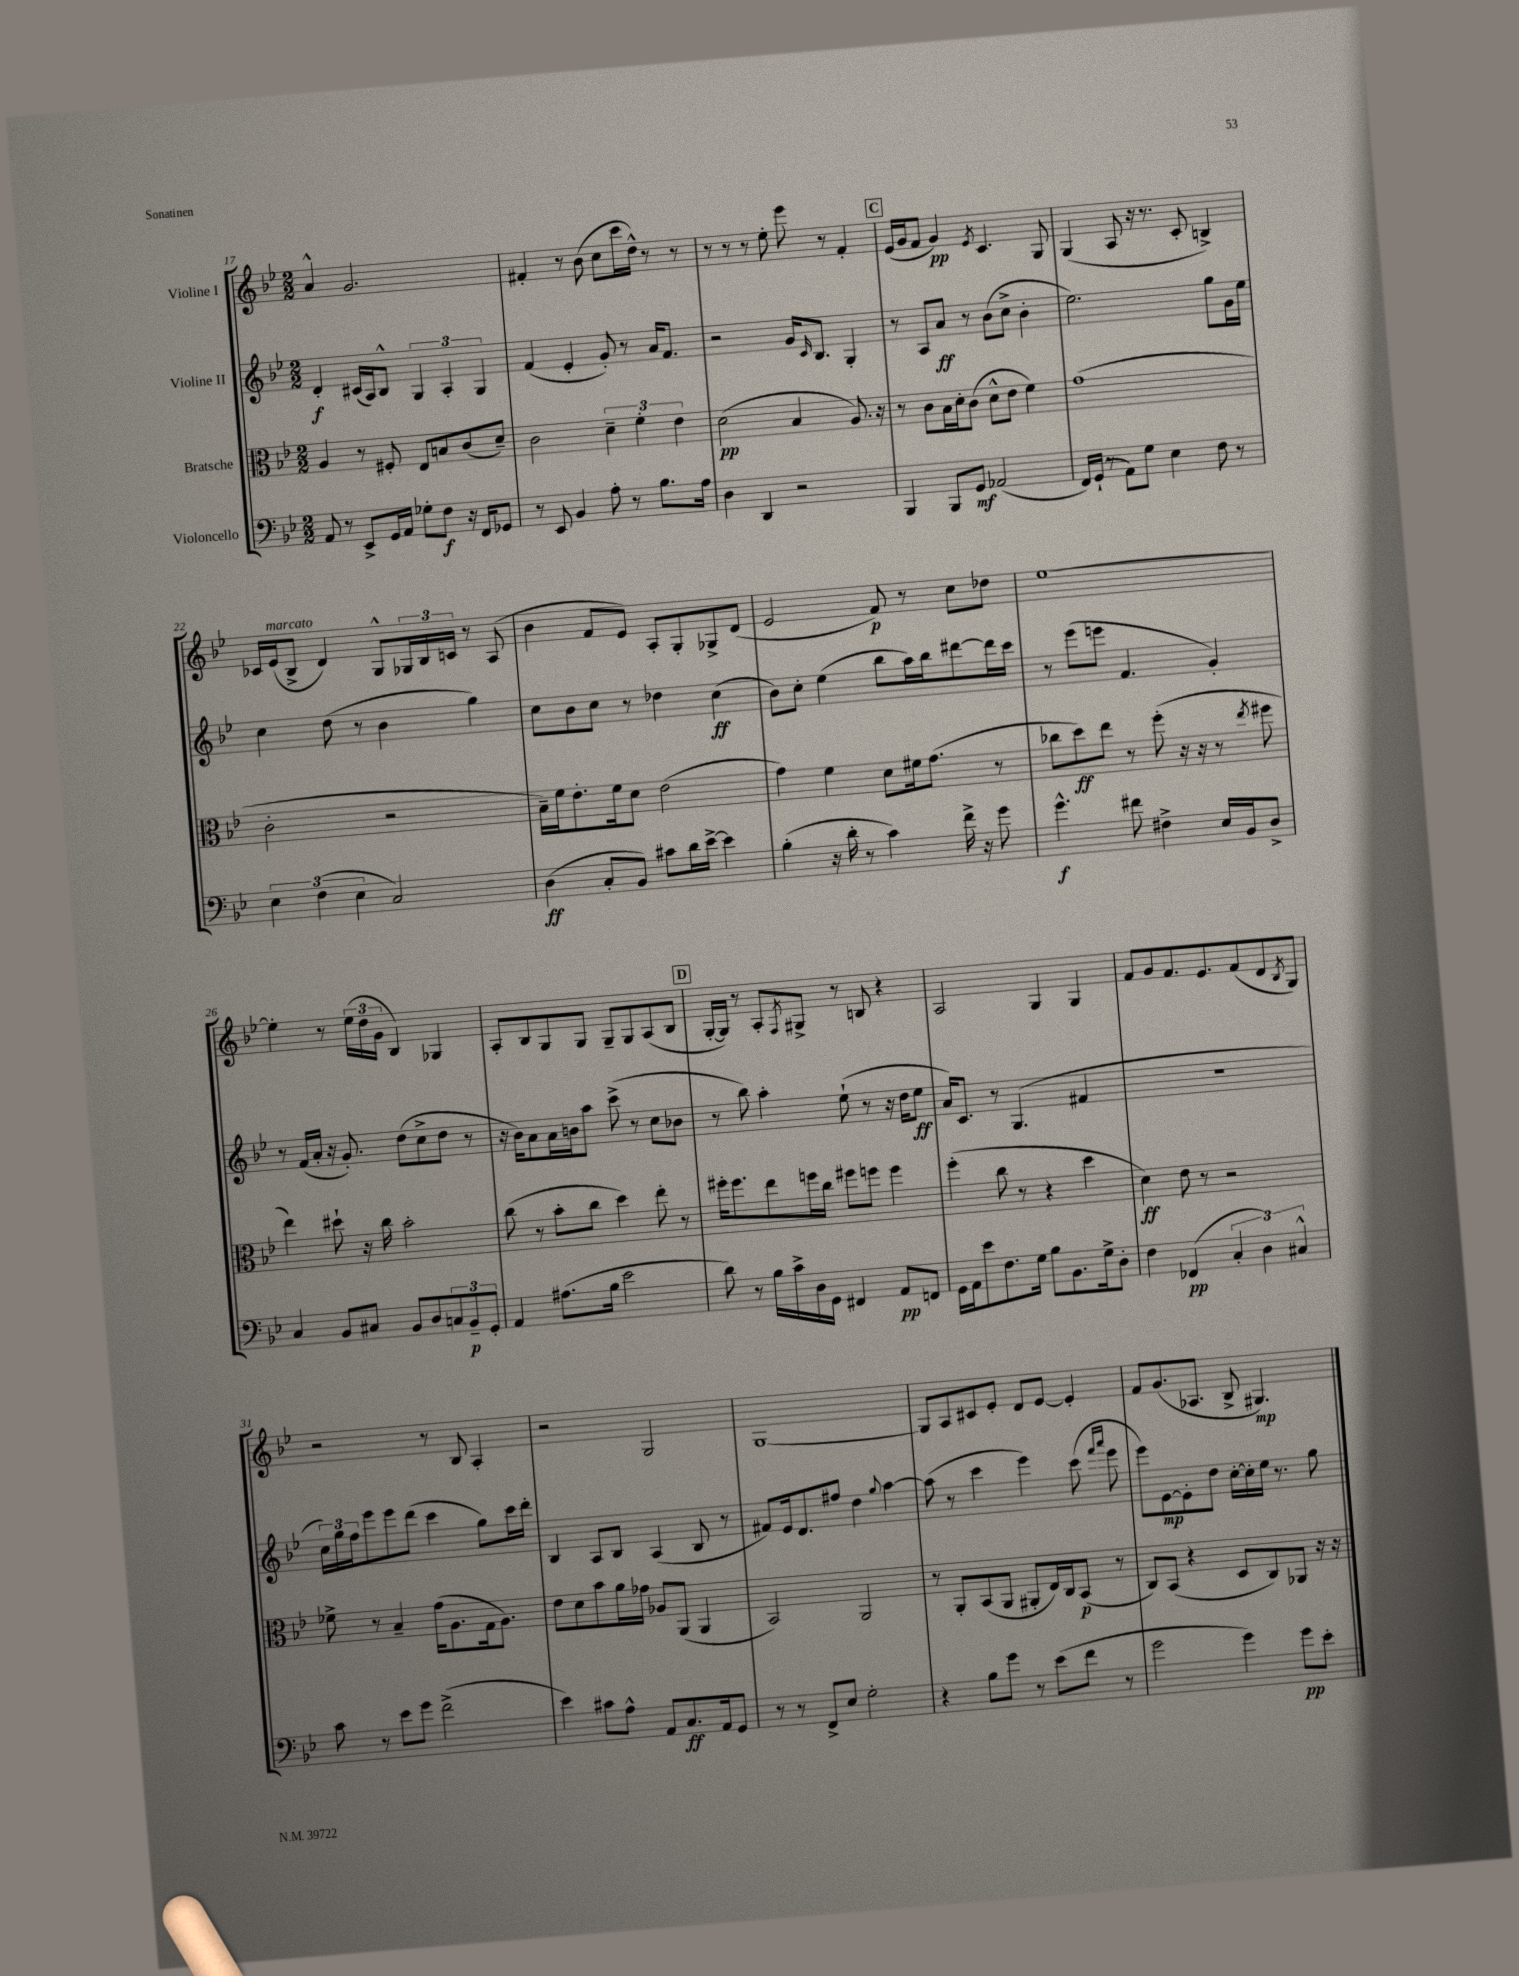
<<
\new StaffGroup <<
\new Staff = "s0" \with { instrumentName = "Violine I" } {
    \clef treble \key bes \major \numericTimeSignature \time 2/2
    a'4-^ g'2. |
    fis'4-. r8 bes'8( c''8 c'''16 d''16-^) r8 r8 |
    r8 r8 r8 ees''8-. ees'''8 r8 f'4-. |
    \mark \markup { \box "C" } ees'16( g'16 f'8 g'4\pp) \acciaccatura { ees'8 } c'4. g8 |
    g4( a8 r16 r8. c'8-. b4->) |
    ces'16 ees'16^\markup { \italic "marcato" }( bes8-> d'4) g8-^ \tuplet 3/2 { ges16 bes16 c'16 } r8 a8( |
    bes'4 f'8 ees'8) a8-. g8-. ges8-> d'8( |
    ees'2 f'8\p) r8 c''8 des''8 |
    ees''1~ |
    ees''4-. r8 \tuplet 3/2 { ees''16( d''16 g'16 } bes4) ges4 |
    a8-. bes8 g8 g8 g8-- g8 a8( bes8 |
    \mark \markup { \box "D" } g16~-. g16) r8 a8-. \acciaccatura { f8 } gis8-> r8 b8 r4 |
    a2 g4 g4 |
    f'8 g'8 f'8. ees'8. f'8( d'8 \acciaccatura { bes8 } g8) |
    r2 r8 bes8 a4-. |
    r2 g2 |
    g1~ |
    g8 a8 cis'8 ees'8-. d'8 ees'8~ ees'4-. |
    f'8 g'8.( aes8. bes8-> gis4.\mp) \bar "|." |
}
\new Staff = "s1" \with { instrumentName = "Violine II" } {
    \clef treble \key bes \major \numericTimeSignature \time 2/2
    d'4-.\f cis'16( a16) bes8-^ \tuplet 3/2 { g4 a4-. g4 } |
    f'4( ees'4-. g'8-.) r8 a'16 f'8. |
    r2 g'16 \grace { c'16 } bes8. g4-. |
    \mark \markup { \box "C" } r8 a8 a'8\ff r8 bes'8( c''8-> bes'4-. |
    ees''2.) g''8 g'16 ees''16 |
    c''4 d''8( r8 bes'4 g''4) |
    c''8 bes'8 c''8 r8 des''4 c''4\ff( |
    bes'8) c''8-. ees''4( bes''8 a''16) bes''16 dis'''8~ dis'''16 c'''16 |
    r8 ees'''8( e'''8 f'4. g'4-.) |
    r8 f'16( a'16-. r16 g'8.-.) d''8( c''8-> d''8 r8 |
    r16 bes'16) a'8 a'16 b'16 a''8 c'''8->( r8 c''8 bes'8 |
    \mark \markup { \box "D" } r8 bes''8) a''4-. ees''8-!( r8 r16 d''16 ees''8\ff |
    a'16) c'8. r8 g4.( fis'4 |
    r1 |
    \tuplet 3/2 { c''16) g''16 f''16 } ees'''8 ees'''8 d'''8( c'''4 g''8) c'''16 d'''16-. |
    bes4 a8 bes8 a4( bes8 r8 |
    fis'8) ees'16 d'8. fis''8 d''4 \appoggiatura { g''8 } a''4~ |
    a''8( r8 c'''4 ees'''4) c'''8( \grace { f'''16 a'''16 } ees'''8 |
    ees'''8) ees'8~\mp ees'8-. d''8 c''16~-. c''16-. ees''16 r8. g''8 \bar "|." |
}
\new Staff = "s2" \with { instrumentName = "Bratsche" } {
    \clef alto \key bes \major \numericTimeSignature \time 2/2
    a4 r8 fis8-. ees8 b8 c'8( d'8--) |
    c'2 \tuplet 3/2 { d'4-- f'4-. ees'4 } |
    d'2\pp( bes4 a8.) r16 |
    \mark \markup { \box "C" } r8 c'8 bes16 d'16-. c'8( d'8-^ ees'8 f'4) |
    g'1( |
    c'2-. r2 |
    bes16--) f'16 ees'8.-. f'16 d'8 ees'2( |
    g'4) f'4 d'8 fis'16 g'8.( r8 |
    ces''8 d''8\ff) ees''8 r8 f''8-.( r16 r16 r8 \acciaccatura { ees''8 } fis''8 |
    ees''4) dis''8-! r16 c''16 bes'2-. |
    c''8( r8 bes'8-. c''8 d''4) ees''8-. r8 |
    \mark \markup { \box "D" } fis''16-. fis''8. ees''8 f''16 c''16 fis''8 f''8 f''4 |
    f''4-.( c''8 r8 r4 d''4 |
    d'4\ff) ees'8 r8 r2 |
    fes'8-> r8 bes4-- g'16( a8. g16 a8.) |
    ees'8 d'8 bes'8 a'16 ges'16 aes8 a,8( a,4 |
    bes,2) a,2 |
    r8 a,8-. bes,8( a,8 ais,8-. ees16) c16 bes,8\p( r8 |
    c8) bes,8( r4 d8 c8) aes,8 r16 r16 \bar "|." |
}
\new Staff = "s3" \with { instrumentName = "Violoncello" } {
    \clef bass \key bes \major \numericTimeSignature \time 2/2
    a,8 r8 ees,8-> g,16 a,16 ges8-. f8\f r16 f,16 ges,8 |
    r8 ees,8 bes,4 a8-. r8 bes8. a16 |
    d4 d,4 r2 |
    \mark \markup { \box "C" } bes,,4 bes,,8 g,8\mf aes,2( |
    f,16) g,16-!( r8 a,8) g8 ees4 f8 r8 |
    \tuplet 3/2 { ees4 f4( ees4 } c2) |
    d4\ff( c8-. bes,8) cis'8 d'16 ees'16~-> ees'4 |
    bes4-.( r16 d'16-. r8 c'4) f'16-> r16 g'8 |
    g'4.-^\f fis'8 fis4-> ees16 bes,16 d8-> |
    c4 bes,8 cis8 bes,8 d8 \tuplet 3/2 { c8 bes,8--\p g,8-. } |
    a,4 ais8.( bes16 ees'2 |
    \mark \markup { \box "D" } d'8) r8 bes16 c'16-> d16 g,16 fis,4 a,8\pp f,8 |
    g,16 a,16 ees'8 f8. g16 bes8 bes,8. g16-> d8-. |
    f4 fes,4\pp( \tuplet 3/2 { c4-. d4) cis4-^ } |
    c'8 r8 ees'8 g'8 f'2->( |
    ees'4) cis'8 a8-^ a,8 c8.\ff a,16 g,8 |
    r8 r8 f,8-> ees8 g2-. |
    r4 bes8 g'8 r8 ees'8( f'8 r8 |
    g'2 g'4) g'8\pp ees'8-. \bar "|." |
}
>>
>>
\layout { \context { \Score currentBarNumber = #17 } }
